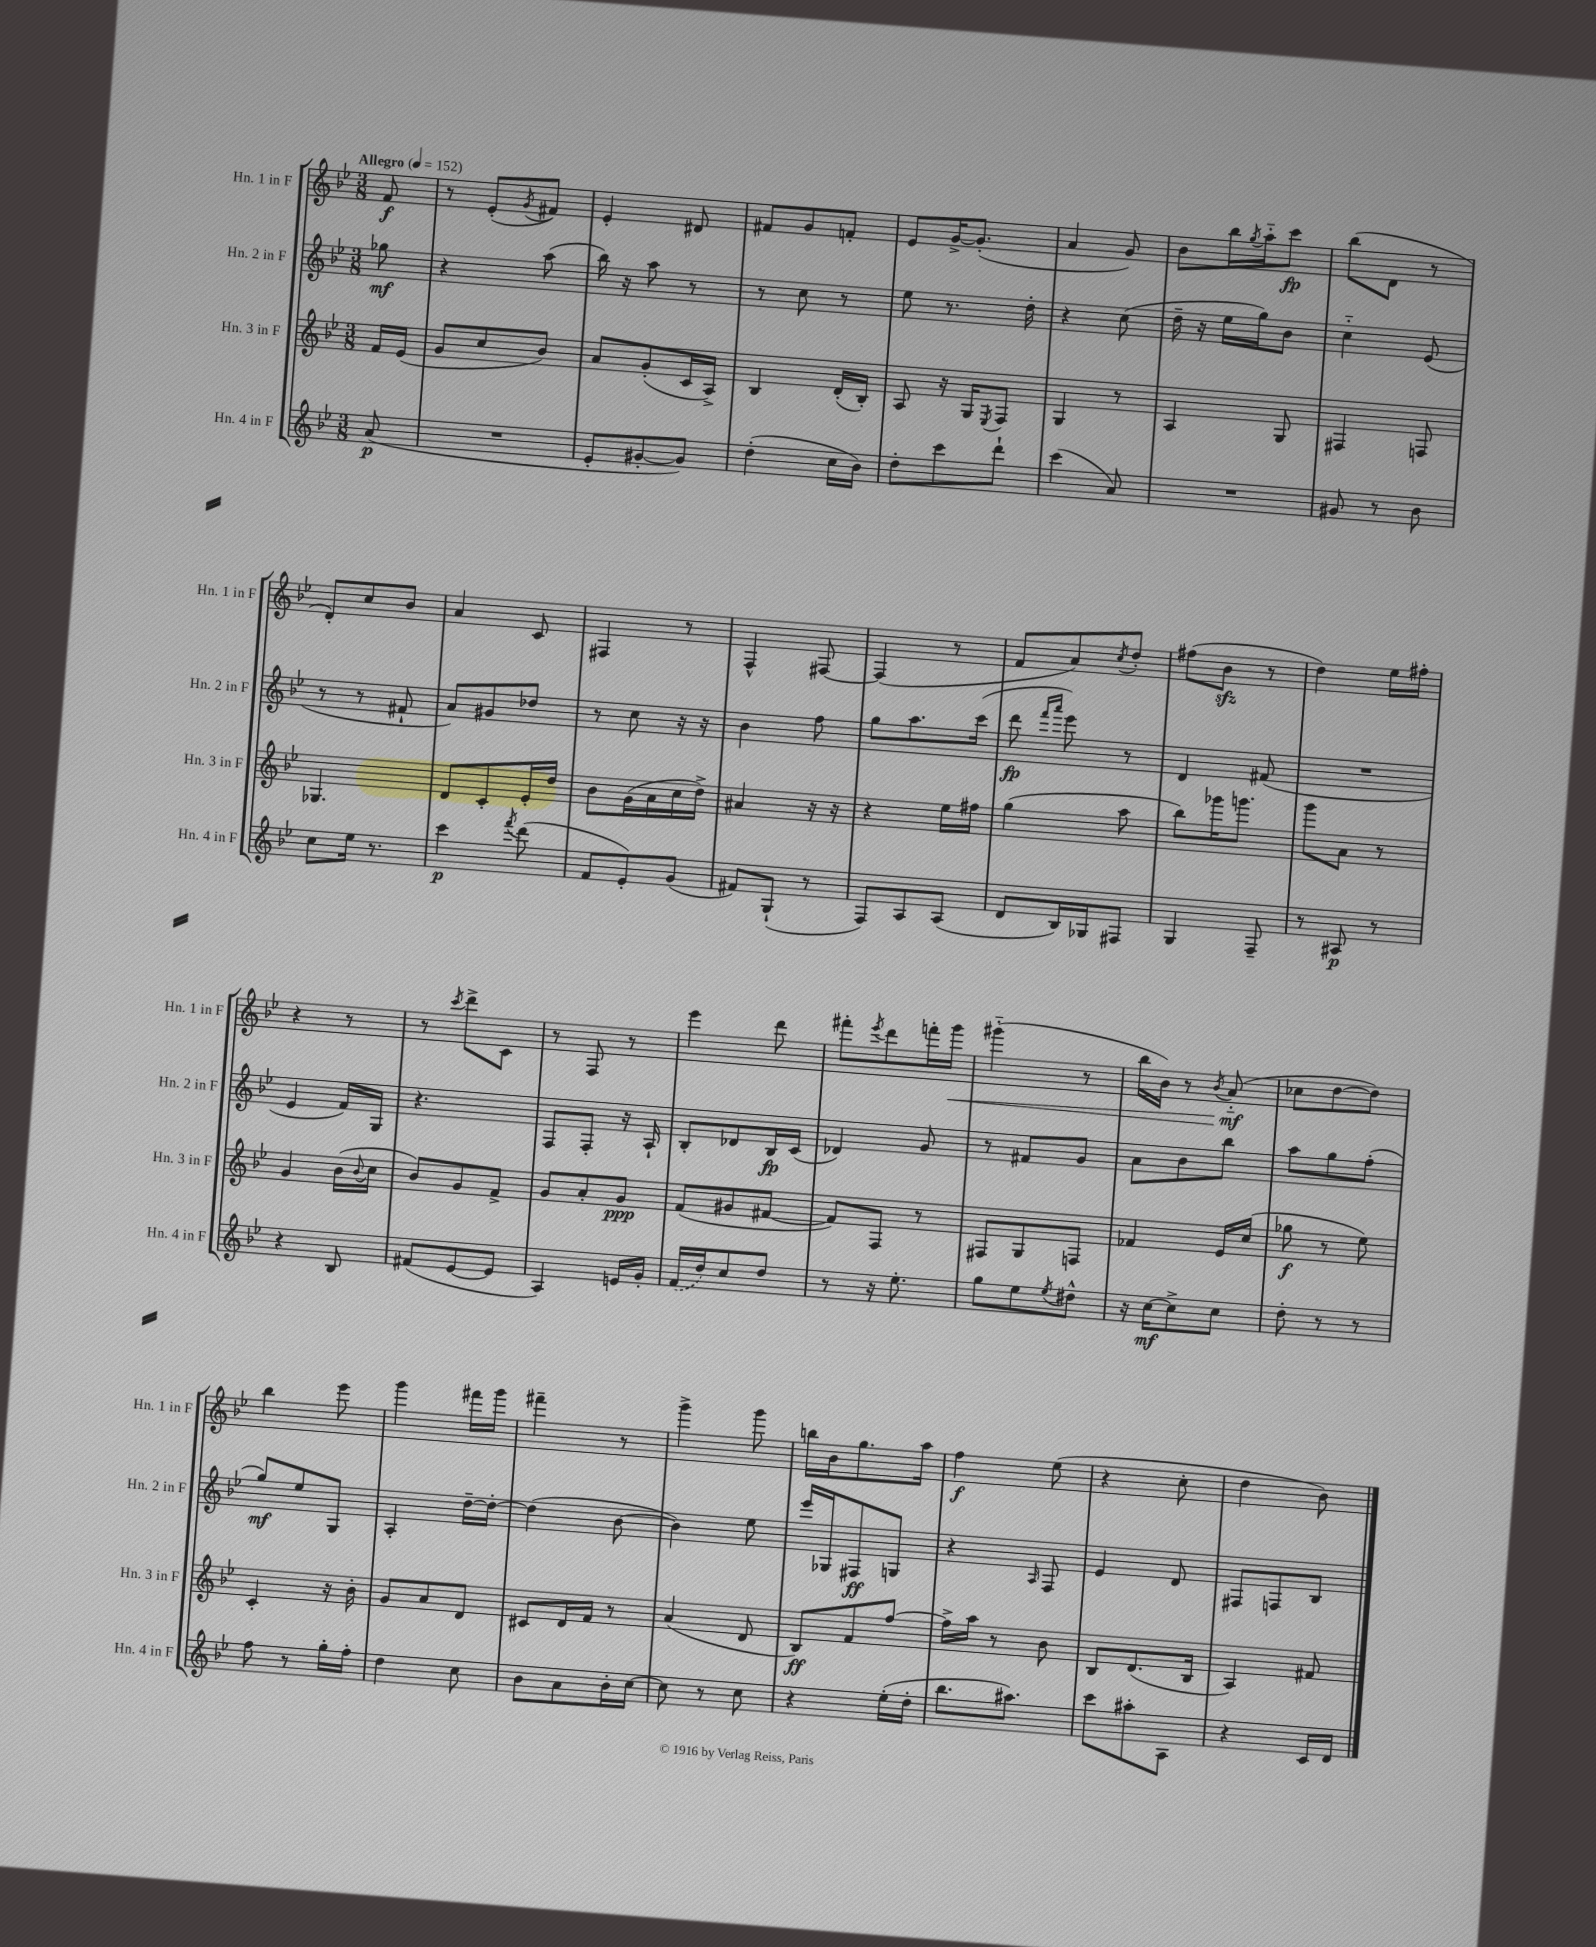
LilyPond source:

<<
\new StaffGroup <<
\new Staff = "s0" \with { instrumentName = "Hn. 1 in F" shortInstrumentName = "Hn. 1 in F" } {
    \clef treble \key bes \major \numericTimeSignature \time 3/8 \partial 8 \tempo "Allegro" 4 = 152
    f'8\f |
    r8 ees'8-.( \acciaccatura { g'8 } fis'8) |
    ees'4-. dis'8 |
    fis'8 g'8 f'8-. |
    ees'8 g'16~-> g'8.-.( |
    a'4 g'8) |
    bes'8 bes''16 \acciaccatura { g''8 } a''16-_ c'''8\fp |
    bes''8( d'8 r8 |
    d'8-.) c''8 bes'8 |
    a'4 c'8 |
    fis4 r8 |
    f4-^ fis8~ |
    fis4( r8 |
    f'8 a'8) \acciaccatura { c''8 } d''8-. |
    fis''8( bes'8\sfz r8 |
    d''4) ees''16 fis''16-. |
    r4 r8 |
    r8 \acciaccatura { c'''8 } d'''8-> c'8 |
    r8 f8 r8 |
    ees'''4 d'''8 |
    fis'''8-. \acciaccatura { ees'''8 } d'''8 f'''16-. g'''16\< |
    gis'''4-_( r8 |
    bes''16 bes'16) r8 \acciaccatura { bes'8 } a'8-_\mf\!( |
    ces''8 d''8~ d''8) |
    bes''4 ees'''8 |
    g'''4 fis'''16 g'''16 |
    fis'''4-- r8 |
    g'''4-> g'''8 |
    b''16 bes'16 g''8. a''16 |
    f''4\f ees''8( |
    r4 c''8-. |
    d''4 bes'8) \bar "|." |
}
\new Staff = "s1" \with { instrumentName = "Hn. 2 in F" shortInstrumentName = "Hn. 2 in F" } {
    \clef treble \key bes \major \numericTimeSignature \time 3/8 \partial 8
    ges''8\mf |
    r4 a''8( |
    bes''16) r16 a''8 r8 |
    r8 c''8 r8 |
    ees''8 r8. d''16-. |
    r4 c''8( |
    d''16-- r16 ees''16 g''16) bes'8 |
    c''4-_ ees'8( |
    r8 r8 fis'8-! |
    a'8) gis'8 des''8 |
    r8 c''8 r16 r16 |
    bes'4 f''8 |
    g''8 a''8. c'''16( |
    d'''8\fp \grace { f'''16 a'''16 } ees'''8) r8 |
    d'4 fis'8( |
    R4. |
    ees'4 f'16) g16 |
    r4. |
    f8 f8-. r16 a16-! |
    bes8-. des'8 bes16\fp c'16( |
    des'4) g'8 |
    r8 fis'8 g'8 |
    a'8 bes'8 bes''8 |
    a''8 g''8 f''8-.( |
    g''8\mf) ees''8 g8 |
    a4-. d''16~-- d''16~-. |
    d''4( bes'8~ |
    bes'4) ees''8 |
    ees'''16 ges16 fis8\ff g8 |
    r4 \grace { a16 } f8 |
    ees'4 d'8 |
    fis8 f8 bes8 \bar "|." |
}
\new Staff = "s2" \with { instrumentName = "Hn. 3 in F" shortInstrumentName = "Hn. 3 in F" } {
    \clef treble \key bes \major \numericTimeSignature \time 3/8 \partial 8
    f'16 ees'16( |
    g'8 c''8 bes'8) |
    a'8 g'8-.( c'16 a16->) |
    bes4 d'16-.( bes16-.) |
    a8 r16 g16 \acciaccatura { ees8 } f8 |
    g4 r8 |
    a4 g8 |
    fis4 f8 |
    ges4. |
    d'8 c'8-. ees'16-. d''16 |
    bes'8 g'16( a'16 c''16 d''16->) |
    ais'4 r16 r16 |
    r4 ees''16 fis''16 |
    g''4( a''8 |
    bes''8) ges'''16 g'''8. |
    g'''8 a'8 r8 |
    g'4 bes'16( \appoggiatura { bes'8 } c''16 |
    bes'8) g'8 f'8-> |
    g'8 a'8-. g'8\ppp |
    f'8( gis'8 fis'8~ |
    fis'8) f8 r8 |
    fis8 g8 f8 |
    fes'4 ees'16 c''16( |
    ges''8\f r8 ees''8) |
    c'4-. r16 bes'16-. |
    g'8 a'8 d'8 |
    cis'8 d'16 f'16 r8 |
    a'4( d'8 |
    bes8\ff) f'8 f''8~ |
    f''16-> a''16 r8 bes'8 |
    bes8 d'8.( bes16 |
    a4) fis'8 \bar "|." |
}
\new Staff = "s3" \with { instrumentName = "Hn. 4 in F" shortInstrumentName = "Hn. 4 in F" } {
    \clef treble \key bes \major \numericTimeSignature \time 3/8 \partial 8
    a'8\p( |
    R4. |
    ees'8-. gis'8~-. gis'8) |
    d''4-.( c''16 bes'16) |
    d''8-. c'''8 d'''8-! |
    c'''4( a'8) |
    R4. |
    gis'8 r8 bes'8 |
    c''8 ees''16 r8. |
    c'''4\p \acciaccatura { f'''8 } d'''8( |
    f'8 ees'8-.) g'8( |
    fis'8) g8-!( r8 |
    f8) a8 a8( |
    d'8 bes16) ges16 fis8 |
    g4 f8-- |
    r8 ais8\p r8 |
    r4 bes8 |
    fis'8( ees'8~ ees'8 |
    a4) e'16 g'16-. |
    \once \slurDashed f'16( d''16) c''8 d''8 |
    r8 r16 ees''8.-. |
    g''8 ees''8 \acciaccatura { ees''8 } dis''8-^ |
    r16 c''16~\mf c''8-> c''8 |
    d''8-. r8 r8 |
    f''8 r8 g''16-. f''16-. |
    d''4 c''8 |
    bes'8 a'8 bes'16-. c''16~ |
    c''8 r8 c''8 |
    r4 ees''16-.( d''16-. |
    bes''8. ais''8.) |
    c'''8 ais''8-. a8 |
    r4 c'16 d'16 \bar "|." |
}
>>
>>
\layout { \context { \Score \remove "Bar_number_engraver" } }
